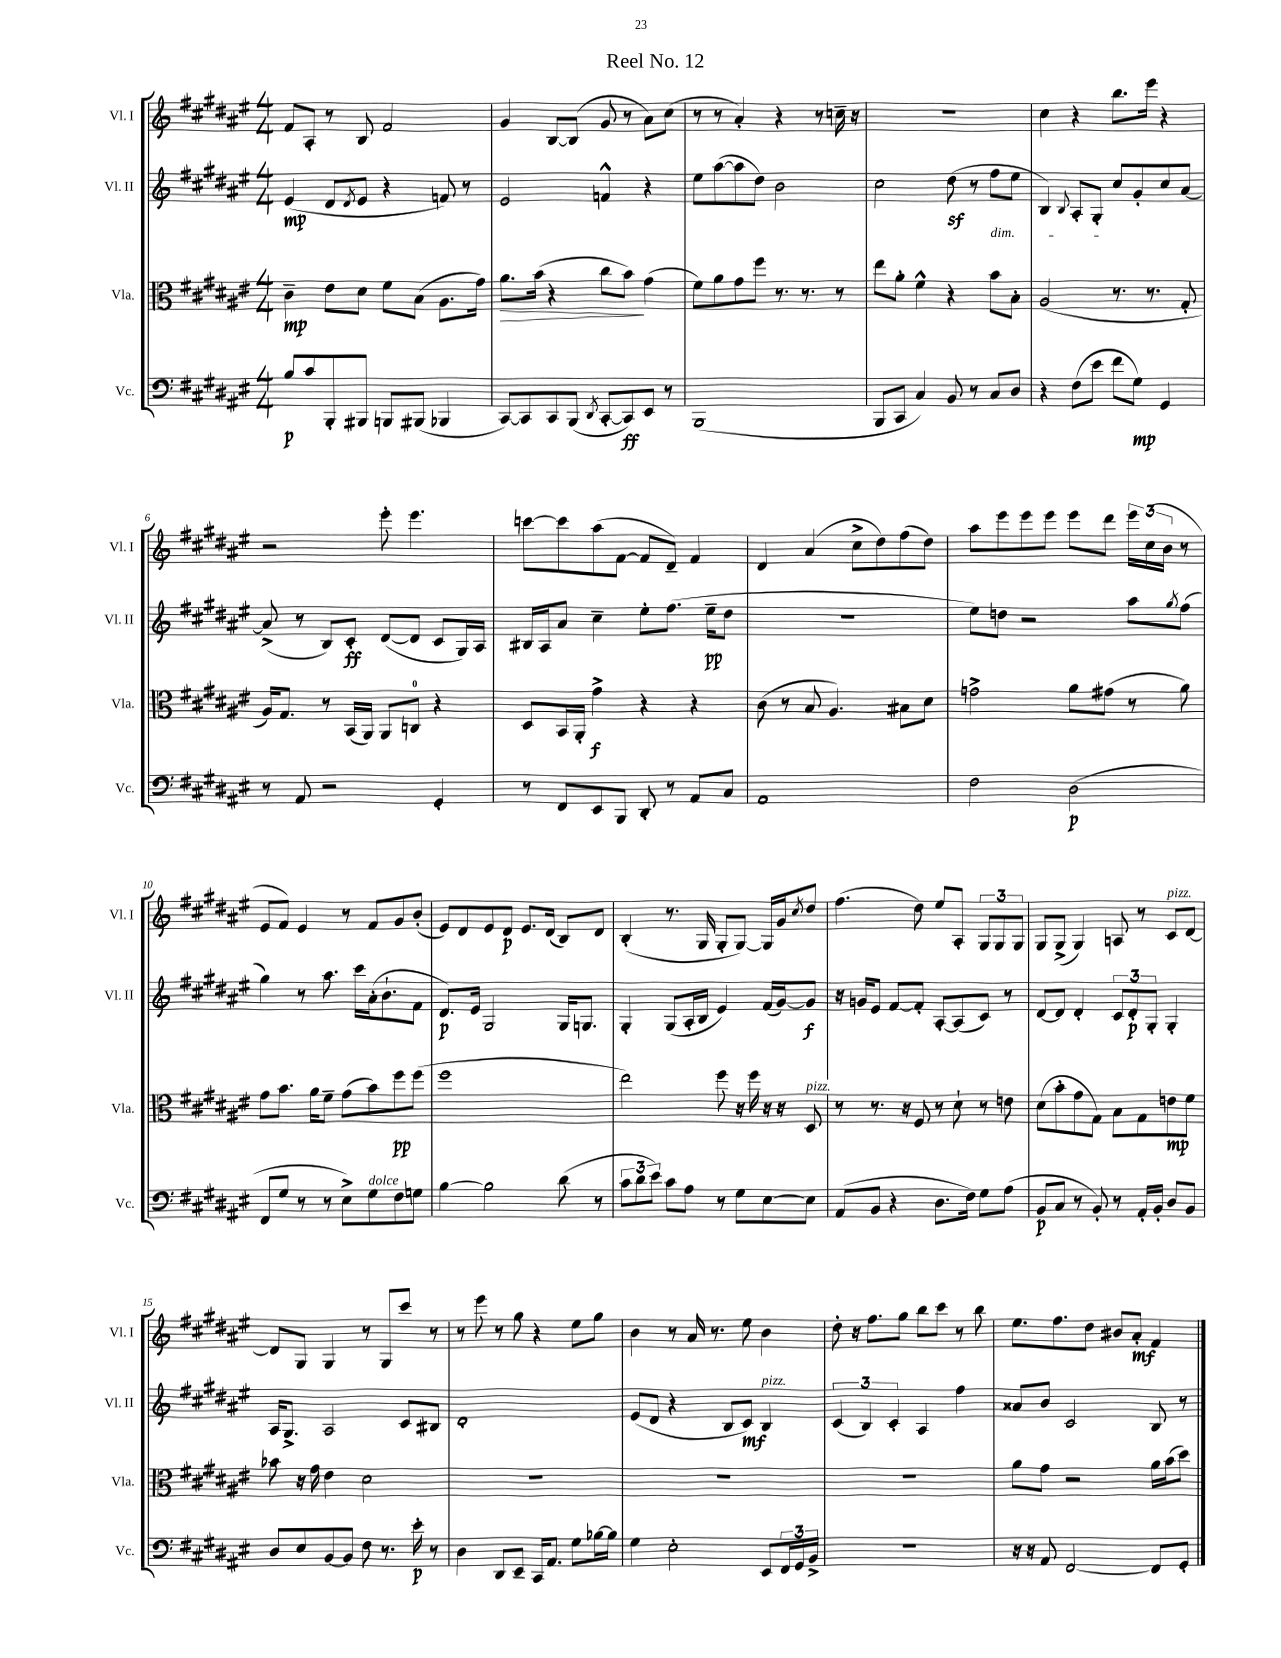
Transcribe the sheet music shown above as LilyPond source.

\header { title = "Reel No. 12" }
<<
\new StaffGroup <<
\new Staff = "s0" \with { instrumentName = "Vl. I" shortInstrumentName = "Vl. I" } {
    \clef treble \key fis \major \numericTimeSignature \time 4/4
    fis'8 ais8-. r8 b8 fis'2 |
    gis'4 b8~ b8( gis'8 r8 ais'8) cis''8( |
    r8 r8 ais'4-.) r4 r8 c''16-- r16 |
    R1 |
    cis''4 r4 b''8. eis'''16 r4 |
    r2 eis'''8-. eis'''4. |
    c'''8~ c'''8 ais''8( fis'8~ fis'8 dis'8--) fis'4 |
    dis'4 ais'4( cis''8-> dis''8) fis''8( dis''8) |
    ais''8 eis'''8 eis'''8 eis'''8 eis'''8 dis'''8 \tuplet 3/2 { eis'''16 cis''16( b'16 } r8 |
    eis'8 fis'8) eis'4 r8 fis'8 gis'8 b'8-.( |
    eis'8) dis'8 eis'8 dis'8\p eis'8. dis'16( b8) dis'8 |
    b4-.( r8. gis16 gis8-. gis8~) gis16 gis'16 \acciaccatura { cis''8 } dis''8 |
    fis''4.( dis''8) eis''8 ais8-. \tuplet 3/2 { gis8 gis8 gis8 } |
    gis8 gis8->( gis4) a8 r8 cis'8^\markup { \italic "pizz." } dis'8~ |
    dis'8 gis8 gis4 r8 gis8 cis'''8 r8 |
    r8 eis'''8 r8 gis''8 r4 eis''8 gis''8 |
    b'4 r8 ais'16 r8. eis''8 b'4 |
    dis''8-. r16 fis''8. gis''8 b''8 cis'''8 r8 b''8 |
    eis''8. fis''8. dis''8 bis'8 ais'8-.\mf fis'4 \bar "|." |
}
\new Staff = "s1" \with { instrumentName = "Vl. II" shortInstrumentName = "Vl. II" } {
    \clef treble \key fis \major \numericTimeSignature \time 4/4
    eis'4\mp( dis'8 \acciaccatura { dis'8 } eis'8 r4 f'8) r8 |
    eis'2 f'4-^ r4 |
    eis''8 ais''8~( ais''8 dis''8) b'2 |
    cis''2 dis''8\sf( r8 fis''8\dim eis''8 |
    b4) \appoggiatura { b8 } ais8-. gis8-. cis''8\! gis'8-. cis''8 ais'8~ |
    ais'8->( r8 b8) cis'8-.\ff dis'8~( dis'8 cis'8 gis16) ais16 |
    bis16 ais16 ais'8 cis''4-- eis''8-. fis''8.( eis''16--\pp dis''8 |
    R1 |
    eis''8) d''8 r2 ais''8 \acciaccatura { gis''8 } fis''8( |
    gis''4) r8 ais''8. cis'''16 ais'16-.( b'8.-! fis'8 |
    dis'8.\p) eis'16 gis2 gis16 g8. |
    gis4-. gis8( ais16-. b16 eis'4) fis'16( gis'16~) gis'8\f |
    r16 g'16 eis'8 fis'8~ fis'8-. ais8~-. ais8( cis'8) r8 |
    dis'8~ dis'8 dis'4-. \tuplet 3/2 { cis'8 dis'8-.\p gis8-. } gis4-. |
    ais16 gis8.-> ais2 cis'8 bis8 |
    dis'1-. |
    eis'8( dis'8 r4 b8 cis'8\mf) b4^\markup { \italic "pizz." } |
    \tuplet 3/2 { cis'4( b4) cis'4-. } ais4 fis''4 |
    aisis'8 b'8 cis'2 b8 r8 \bar "|." |
}
\new Staff = "s2" \with { instrumentName = "Vla." shortInstrumentName = "Vla." } {
    \clef alto \key fis \major \numericTimeSignature \time 4/4
    cis'4--\mp eis'8 dis'8 fis'8 b8( ais8. gis'16) |
    ais'8.\> b'16( r4 cis''8 b'8\!) gis'4( |
    fis'8) ais'8 gis'8 fis''8 r8. r8. r8 |
    eis''8 ais'8-. fis'4-^ r4 b'8 b8-. |
    ais2( r8. r8. gis8-. |
    ais16) gis8. r8 b,16( ais,16) ais,8 c8-0 r4 |
    dis8 b,16 ais,16-. gis'4->\f r4 r4 |
    cis'8( r8 b8 ais4.) bis8 dis'8 |
    g'2-> ais'8 gis'8( r8 ais'8) |
    gis'8 b'8. ais'16 fis'8-- gis'8( b'8) fis''8\pp fis''8( |
    fis''1 |
    eis''2) fis''8 r16 fis''16 r16 r16 dis8^\markup { \italic "pizz." } |
    r8 r8. r16 fis8 r8 dis'8-! r8 e'8 |
    dis'8( b'8-. gis'8 gis8) b8 gis8 e'8\mp fis'8 |
    bes'8 r16 gis'16 eis'4 dis'2 |
    R1 |
    R1 |
    R1 |
    ais'8 gis'8 r2 ais'16 b'16( dis''8) \bar "|." |
}
\new Staff = "s3" \with { instrumentName = "Vc." shortInstrumentName = "Vc." } {
    \clef bass \key fis \major \numericTimeSignature \time 4/4
    b8\p cis'8 b,,8-. bis,,8 b,,8 bis,,8( bes,,4 |
    cis,8~) cis,8 cis,8 b,,8( \acciaccatura { dis,8 } cis,8~-. cis,8\ff) eis,8 r8 |
    b,,1( |
    b,,8 cis,8 cis4) b,8 r8 cis8 dis8 |
    r4 fis8( eis'8 fis'8 gis8\mp) gis,4 |
    r8 ais,8 r2 gis,4-. |
    r8 fis,8 eis,8 b,,8 dis,8-. r8 ais,8 cis8 |
    ais,1 |
    fis2 dis2\p( |
    fis,8 gis8 r8 r8 eis8->) gis8^\markup { \italic "dolce" } fis8 g8 |
    b4~ b2 dis'8( r8 |
    \tuplet 3/2 { cis'8 dis'8 eis'8) } cis'8 ais8 r8 gis8 eis8~ eis8 |
    ais,8( b,8 r4 dis8. fis16) gis8 ais8( |
    b,8\p cis8 r8 b,8-.) r8 ais,16-. b,16-. dis8 b,8 |
    dis8 eis8 b,8~ b,8 fis8 r8. eis'16-.\p r8 |
    dis4 dis,8 eis,8-- cis,16 ais,8. gis8 bes16~ bes16 |
    gis4 eis2-. eis,8 \tuplet 3/2 { fis,16 gis,16 b,16-> } |
    R1 |
    r16 r16 ais,8 fis,2~ fis,8 gis,8-. \bar "|." |
}
>>
>>
